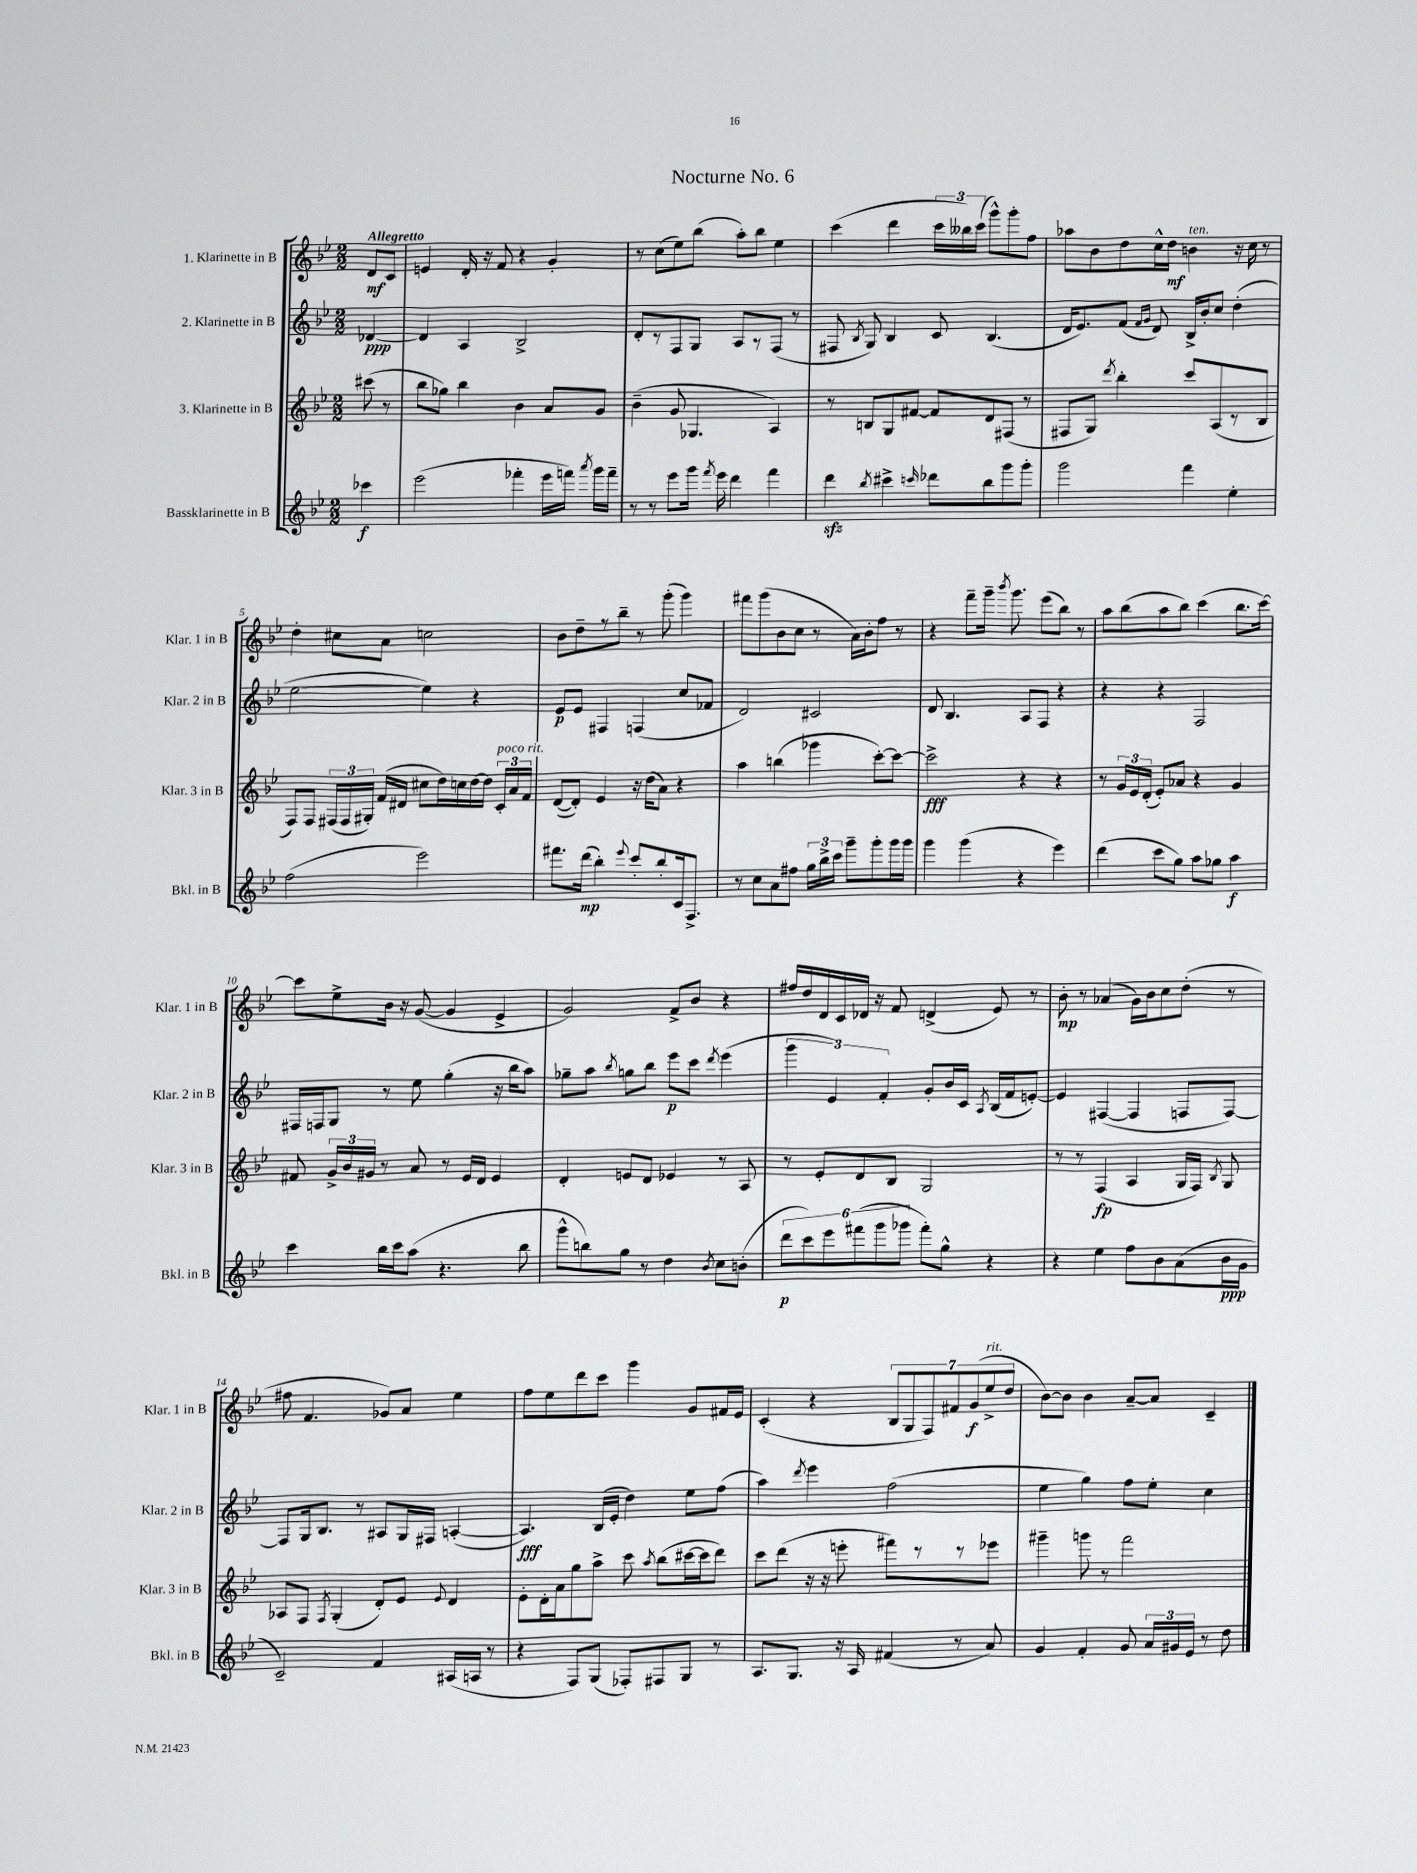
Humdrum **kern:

**kern	**kern	**kern	**kern
*staff4	*staff3	*staff2	*staff1
*clefG2	*clefG2	*clefG2	*clefG2
*k[b-e-]	*k[b-e-]	*k[b-e-]	*k[b-e-]
*M2/2	*M2/2	*M2/2	*M2/2
4ccc-\	(8ccc#\	[4d-/	8d/L
.	8r	.	8c/J
=	=	=	=
(2eee-\	8bb-\L	4d-/]	4e/
.	8gg-\J)	.	.
.	4bb-\	4A/	16d'/
.	.	.	16r
.	.	.	8f/
4fff-'\	4b-\	2B-^/	4r
16eee-\LL	8a/L	.	4g'/
16fff\JJ)	.	.	.
8qaaa/	.	.	.
16ggg\LL	8g/J	.	.
16fff~\JJ	.	.	.
=	=	=	=
8r	(4b-~\	8d'/L	8r
8r	.	8r	(8cc\L
8eee-\L	8g/	8F/	8ee-\)
16ggg\Jk	4.G-/	8G/J	(8bb-\J
8qfff/	.	.	.
16eee-\	.	.	.
4ddd\	.	8A/L	8aa'\L)
.	.	8r	8bb-\J
4fff\	4A/)	(8F/J	4ee-\
.	.	8r	.
=	=	=	=
4ddd\	8r	8F#/	(4ccc\
.	.	8qB-/	.
.	8B/L	8G/)	.
8qbb-/	.	.	.
4ccc#^\	8G/	4B-/	4ddd\
.	[8f#/J	.	.
16qqccc/	.	.	.
8ddd-\L	8f#/]L	8c/	24ccc\LL
.	.	.	24bb--\)
.	.	.	(24ccc\JJ
8bb-\	8d/	(4.B-/	8ggg^^\L)
8ggg\	(8F#/J	.	8ggg'\
8ggg'\J	8r	.	8ff\J
=	=	=	=
2ggg\	8F#/L	16d/LK	8aa-\L
.	.	8.e-/)	.
.	8G/J)	.	8b-\
.	8qddd/	.	.
.	4bb-'\	(8f/J	8dd\
.	.	16qqf/LL	.
.	.	16qqg/JJ	.
.	.	8d/)	16cc^^\L
.	.	.	16dd\JJ
4fff\	8ccc/L	16B-^/LL	4b\
.	.	16b-'/J	.
.	(8A/	8cc/J	.
4ee-'\	8r	(4dd'\	16r
.	.	.	16cc\
.	8B-/J	.	8r
=	=	=	=
(2ff\	8F/L)	[2ee-\	4dd'\
.	8F/J	.	.
.	(24F#/LL	.	8cc#\L
.	24F#/	.	.
.	24G#'/JJ)	.	.
.	(16f/LL	.	8a\J
.	16d#/JJ	.	.
2eee-\)	8cc#\L	4ee-\])	2cc\
.	16dd\L)	.	.
.	16cc\	.	.
.	[16dd\	4r	.
.	16dd\]JJ	.	.
.	24c'/LL	.	.
.	24a/	.	.
.	24f/JJ	.	.
=	=	=	=
8.fff#\L	([8d/L	8e-/L	8b-\L
.	8d'/]J)	8e-/J	8dd~\
(16ddd\Jk	.	.	.
4bb-'\)	4e-/	4F#/	8r
.	.	.	8bb-~\J
8qqeee-/	.	.	.
8ccc'/L	16r	(4F/	8r
.	(16dd\LK	.	.
8bb-'/	8a\J)	.	(8ggg'\
16c/k	4r	8cc/L	4ggg\)
8.F^/J	.	.	.
.	.	8f-/J	.
=	=	=	=
8r	4aa\	2d/)	8fff#\L
8cc\L	.	.	(8ggg\
8a\	(4bb\	.	8b-\
8ff#\J	.	.	8cc\J
24gg\LL	4ggg-\	2c#/	8r
24bb-^\	.	.	.
24ccc\JJ	.	.	.
8ggg~\L	.	.	16a\LL)
.	.	.	16b-'\J
8ggg'\	[8ccc'\L)	.	8ff\J
16ggg\L	8ccc\_J	.	8r
16ggg\JJ	.	.	.
=	=	=	=
4ggg\	2ccc^\]	8d/	4r
.	.	4.B-/	.
(4ggg\	.	.	8fff~\L
.	.	.	16ggg~\Jk
.	.	.	8qbbb-/
.	.	.	8.ggg\
4r	4r	8A/L	.
.	.	8F/J	(8eee-\L
4eee-\)	4r	4r	8bb-\J)
.	.	.	8r
=	=	=	=
(4ddd\	8r	4r	8aa\L
.	24g/LL	.	(8bb-\
.	24e-/	.	.
.	(24d'/JJ	.	.
8ccc\L	8e-'/L)	4r	8aa\
8gg\J)	8a-/J	.	8bb-\J)
8aa\L	4r	2F/	(4ccc\
8gg-\J	.	.	.
4aa\	4g/	.	8.bb-\L
.	.	.	[16ccc\Jk)
=	=	=	=
4ccc\	8f#/	16F#/LL	8ccc\]L
.	.	16F/J	.
.	24g^/LL	8G/J	8ee-^\
.	24b-/	.	.
.	24g#/JJ	.	.
16bb-\LL	8r	8r	16b-\Jk
16ccc\J	.	.	16r
(8aa\J	8a/	8ee-\	([8g/
4.r	8r	(4gg'\	4g/]
.	16e-/LL	.	.
.	16d/JJ	.	.
.	4e-/	16r	4e-^/
.	.	16bb-\LK	.
8bb-\	.	8aa\J)	.
=	=	=	=
8ggg^^\L	4d'/	8gg-~\L	2g/)
8bb\)	.	8aa\J	.
.	.	8qbb-/	.
8gg\J	8e/L	8gg\L	.
8r	8d/J	8bb-\J	.
4dd\	4e-/	8eee-\L	8f^/L
.	.	8ccc\J	8b-/J
8qb-/	.	8qddd/	.
8cc\L	8r	(4eee-\	4r
(8b'\J	8A/	.	.
=	=	=	=
12ddd\L	8r	6ggg\	16ff#/LL
.	.	.	16dd/
12ccc\)	.	.	.
.	8e-'/L	.	16d/
12eee-\	.	6e-/)	.
.	.	.	16c/
(12fff#\	8d/	.	16d-/JJ
.	.	.	16r
12ggg\	.	6f'/	.
.	8B-/J	.	8f/
12ggg-\J	.	.	.
8fff#'\L)	2G/	8g'/L	(4d^/
8gg^^\J	.	16b-/L	.
.	.	16c/JJ	.
.	.	8qA/	.
4r	.	(16B-/LL	8e-/)
.	.	16f/J	.
.	.	[8e'/J)	8r
=	=	=	=
4r	8r	4e/]	8b-'\
.	8r	.	8r
4ee-\	(4F/	([4F#/	(4a-/
8ff\L	4A/	4F#/]	16g\LL)
.	.	.	16b-\J
8b-\	.	.	8cc\
(8a\	16G/LL	8F/L	(8dd'\J
.	16F/JJ)	.	.
.	8qB-/	.	.
16b-\L	8G/	[8F/J)	8r
16g\JJ	.	.	.
=	=	=	=
2c~/)	8A-/L	8F/]L	8ff#\
.	8F/J	16G/k	4.f/
.	.	8.B-/J	.
.	8qF/	.	.
.	(4G'/	.	.
.	.	8r	.
4f/	8d'/L)	8A#/L	8g-/L)
.	8e-/J	16G/L	8a/J
.	.	16F#/JJ	.
.	8qqe-/	.	.
(16A#/LL	4d/	([4A'/	4ee-\
16A/JJ	.	.	.
8r	.	.	.
=	=	=	=
4r	8e-'\L	4.A/])	8ff\L
.	16d'\L	.	8ee-\
.	16a\J	.	.
8F/L)	8gg\	.	8ddd\
(8G/J	8aa^\J	(16B-/LL	8ccc\J
.	.	16e-'/JJ	.
8F-'/L)	8ccc\	4dd\)	4ggg\
.	8qaa/	.	.
8F#/	(8bb-\L	.	.
8G/J	[16ccc#\L	8ee-\L	8g/L
.	16ccc#\]J	.	.
8r	8ddd\J)	(8ff\J	16f#/L
.	.	.	16e-/JJ
=	=	=	=
8.A/L	8ccc\L	4aa\)	(4c'/
.	(8ddd\J	.	.
8.G/J	.	.	.
.	.	8qddd/	.
.	16r	4eee-\	4r
.	16r	.	.
16r	8eee'\	.	.
16A/	.	.	.
(4f#/	8fff#\L)	(2ff\	14B-/L
.	.	.	14G/
.	8r	.	.
.	.	.	14F/)
.	.	.	14f#/
8r	8r	.	.
.	.	.	(14g/
.	.	.	14ee-^/
8a/)	8eee-\J	.	.
.	.	.	14dd/J
=	=	=	=
4g/	4ggg#~\	4ee-\	[8b-\L)
.	.	.	8b-\]J
4f'/	8ggg\	4gg\)	4b-\
.	8r	.	.
8g/	2fff\	8ff\L	[8a~/L
24a/LL	.	8ee-'\J	8a/]J
24g#/	.	.	.
24e-/JJ	.	.	.
8r	.	4cc\	4c~/
8dd\	.	.	.
==	==	==	==
*-	*-	*-	*-
